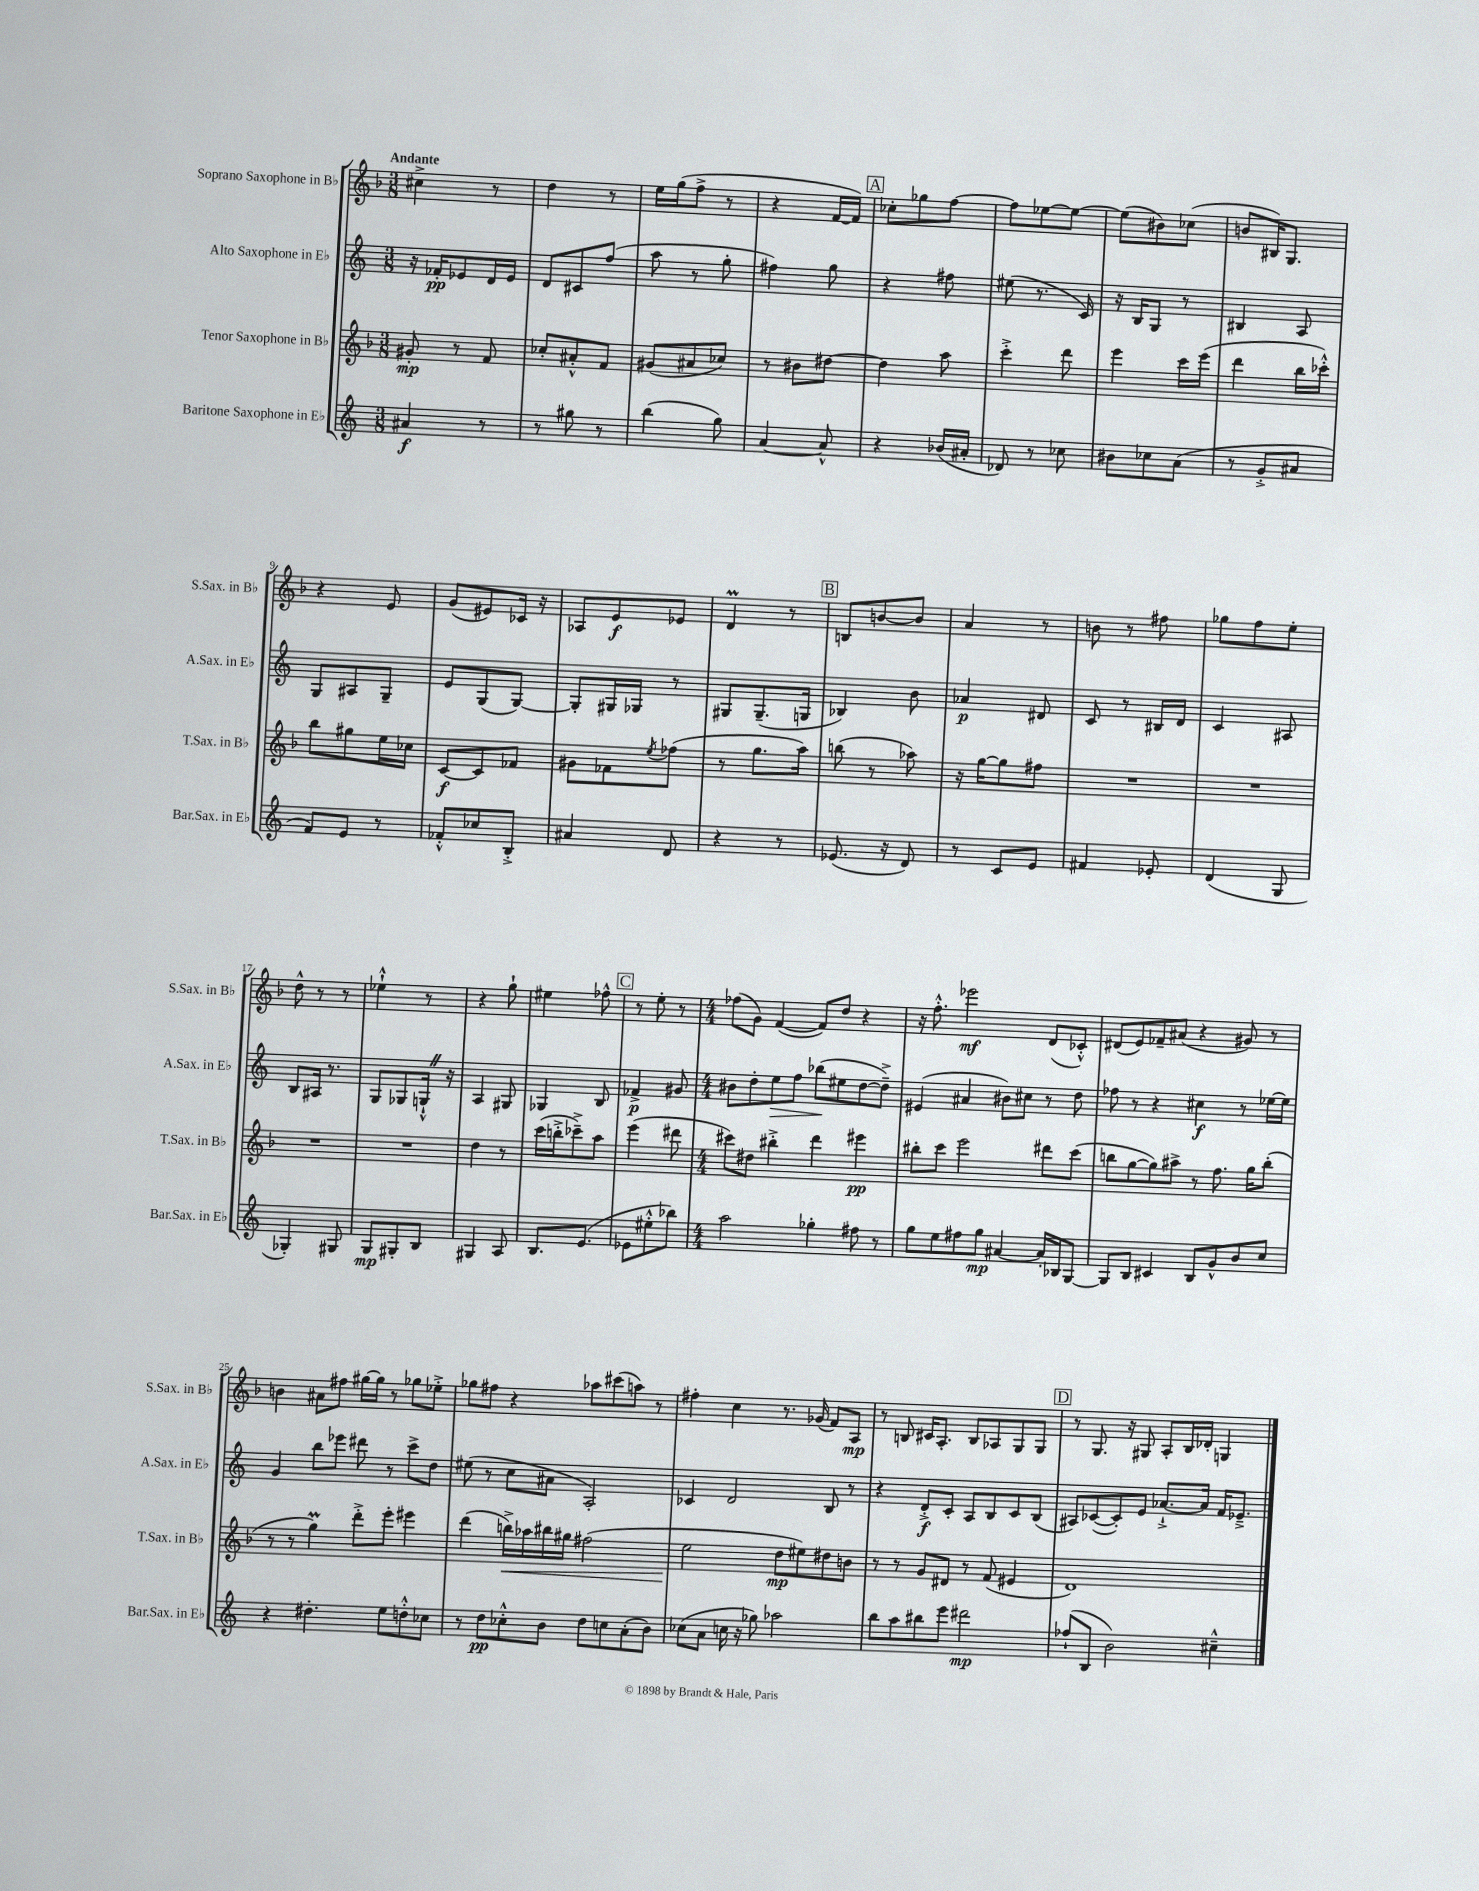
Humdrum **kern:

**kern	**kern	**kern	**kern
*staff4	*staff3	*staff2	*staff1
*clefG2	*clefG2	*clefG2	*clefG2
*k[]	*k[b-]	*k[]	*k[b-]
*M3/8	*M3/8	*M3/8	*M3/8
4a#	8g#'	16r	4cc#^
.	.	16f-'	.
.	8r	8e-	.
8r	8f	16d	8r
.	.	16e-	.
=	=	=	=
8r	8cc-'	8d	4dd
8gg#	8a#'^^	8c#	.
8r	8f	(8ff	8r
=	=	=	=
(4bb	(8g#	8aa	16ee
.	.	.	(16gg
.	8a#	8r	8ff^
8gg)	8cc-)	8gg'	8r
=	=	=	=
[4a	8r	4ff#)	4r
.	8b#	.	.
8a^^]	[8dd#	8gg	[16f
.	.	.	16f])
=	=	=	=
4r	4dd#]	4r	8cc-'
.	.	.	8gg-
(16b-	8aa	8ff#	[8ff
16a#'	.	.	.
=	=	=	=
8d-)	4ccc'^	(8ee#	8ff]
8r	.	8.r	[8ee-
8cc-	8ddd	.	8ee-_
.	.	16c)	.
=	=	=	=
8b#	4eee	16r	(8ee-]
.	.	16B	.
8cc-	.	8G	8b#)
(8a	16ccc	8r	(8cc-
.	(16eee	.	.
=	=	=	=
8r	4ddd	4B#	8b
8g'^	.	.	16B#)
.	.	.	8.G
8a#	16bb-	8A	.
.	16ccc-'^^)	.	.
=	=	=	=
8f)	8bb-	8G	4r
8e	8gg#	8A#	.
8r	16ee	8G~	8e
.	16cc-	.	.
=	=	=	=
8f-'^^	[8c	8e	(8g
8cc-	8c]	(8G	8e#)
8B'^	8f-	[8G)	16c-
.	.	.	16r
=	=	=	=
4a#	8g#	8G']	8A-
.	8f-	16G#	8e
.	.	16G-	.
.	8qee	.	.
8d	(8ff-	8r	8e-
=	=	=	=
4r	8r	8G#	4d
.	8.gg	(8.G#~	.
8r	.	.	8r
.	16aa)	16G	.
=	=	=	=
(8.e-	(8bb	4B-)	8B
.	8r	.	[8b
16r	.	.	.
8d)	8aa-)	8b	8b]
=	=	=	=
8r	16r	4a-	4a
.	[16gg	.	.
8c	8gg]	.	.
8e	8ff#	8d#	8r
=	=	=	=
4f#	4.r	8c	8b
.	.	8r	8r
8e-'	.	16B#	8ff#
.	.	16d	.
=	=	=	=
(4d	4.r	4c	8gg-
.	.	.	8ff
8G	.	8A#	8ee'
=	=	=	=
4G-')	4.r	8B	8dd^^
.	.	16A#	8r
.	.	8.r	.
8G#	.	.	8r
=	=	=	=
8G	4.r	8G	4ee-`^^
8G#'	.	8G-	.
8B	.	16G`^^	8r
.	.	16r	.
=	=	=	=
4G#	4dd	4A	4r
8A	8r	8G#	8gg`
=	=	=	=
8.B	(16ccc	4G-	4ee#
.	16bb'^	.	.
.	8ccc-~^)	.	.
(8.e	.	.	.
.	8aa	8B	8ff-^^
=	=	=	=
8e-	(4eee	4f-^	8r
8ee#'^^	.	.	8ee'
8bb-)	8ddd#	8g#	8r
=	=	=	=
*M4/4	*M4/4	*M4/4	*M4/4
2aa	8ccc#)	8b#	(8ff-
.	8dd#	8dd'	8g)
.	4bb#'^	8ee	([4f
.	.	8ff	.
4gg-'	4ddd	(8bb-	8f])
.	.	8ee#	8dd
8ff#	4eee#	[8dd	4r
8r	.	8dd~^])	.
=	=	=	=
8gg	8bb#'	(4e#	16r
.	.	.	8.ff'^^
8ee	8ccc	.	.
8ff#	2eee	4a#	2eee-
8gg	.	.	.
[4a#	.	8b#)	.
.	.	8cc#	.
16a#']	8ddd#	8r	(8d
16B-	.	.	.
[8G	(8ccc	8dd	8c-'^^)
=	=	=	=
8G]	8bb	8ff-	(8d#
8B	[8gg	8r	8e)
4c#	8gg])	4r	8f-~
.	8aa#^	.	(8a#
8B	8r	4cc#	4r
8g^^	8.ff	.	.
8b	.	8r	8g#)
.	16gg	.	.
8cc	(8bb'	[16ee-	8r
.	.	16ee-]	.
=	=	=	=
4r	8r	4g	4b
.	8r	.	.
4.dd#'	4gg)	8bb	8a#
.	.	8eee-	8ff#
.	8ddd'^	8ddd#	[16gg#
.	.	.	16gg#]
8ee	8eee'	8r	8r
8dd'^^	4eee#	8ccc^	8gg-
8cc-	.	8dd	8ee-'^
=	=	=	=
8r	(4ddd	(8ee#	8gg-
8dd	.	8r	8ff#
8cc-'^^	16bb^)	8cc	4r
.	16aa-	.	.
8b	16bb#	8a#	.
.	16gg#	.	.
8dd	(2ff#	2A')	8aa-
8cc	.	.	(8ccc#
(8a'	.	.	8aa)
8b)	.	.	8r
=	=	=	=
(8cc-	2ee	4c-	4ff#'
8a	.	.	.
16cc	.	2d	4cc
16r	.	.	.
8gg-)	.	.	.
2aa-	8dd	.	8.r
.	8ee#)	.	.
.	.	.	(16g-
.	8dd#	8B	8f)
.	8b	8r	8A
=	=	=	=
8bb	8r	4r	8r
8aa	8r	.	8B
8bb#	8g	8d'^	16c#
.	.	.	8.A'
8eee	8d#	8c'	.
2ddd#	8r	8A	8B
.	(8f	8B	8A-
.	4e#	8c	8G
.	.	(8B	8G
=	=	=	=
(8ff-`	1d)	8A#)	8r
8B	.	([8c-	8.G
2b)	.	8c-'])	.
.	.	.	16r
.	.	8e	8G#
.	.	[8.a-`^	8A'
.	.	.	16B-
.	.	16a-]	16d-'
4cc#~^^	.	16f	4G
.	.	8.e-~^	.
==	==	==	==
*-	*-	*-	*-
